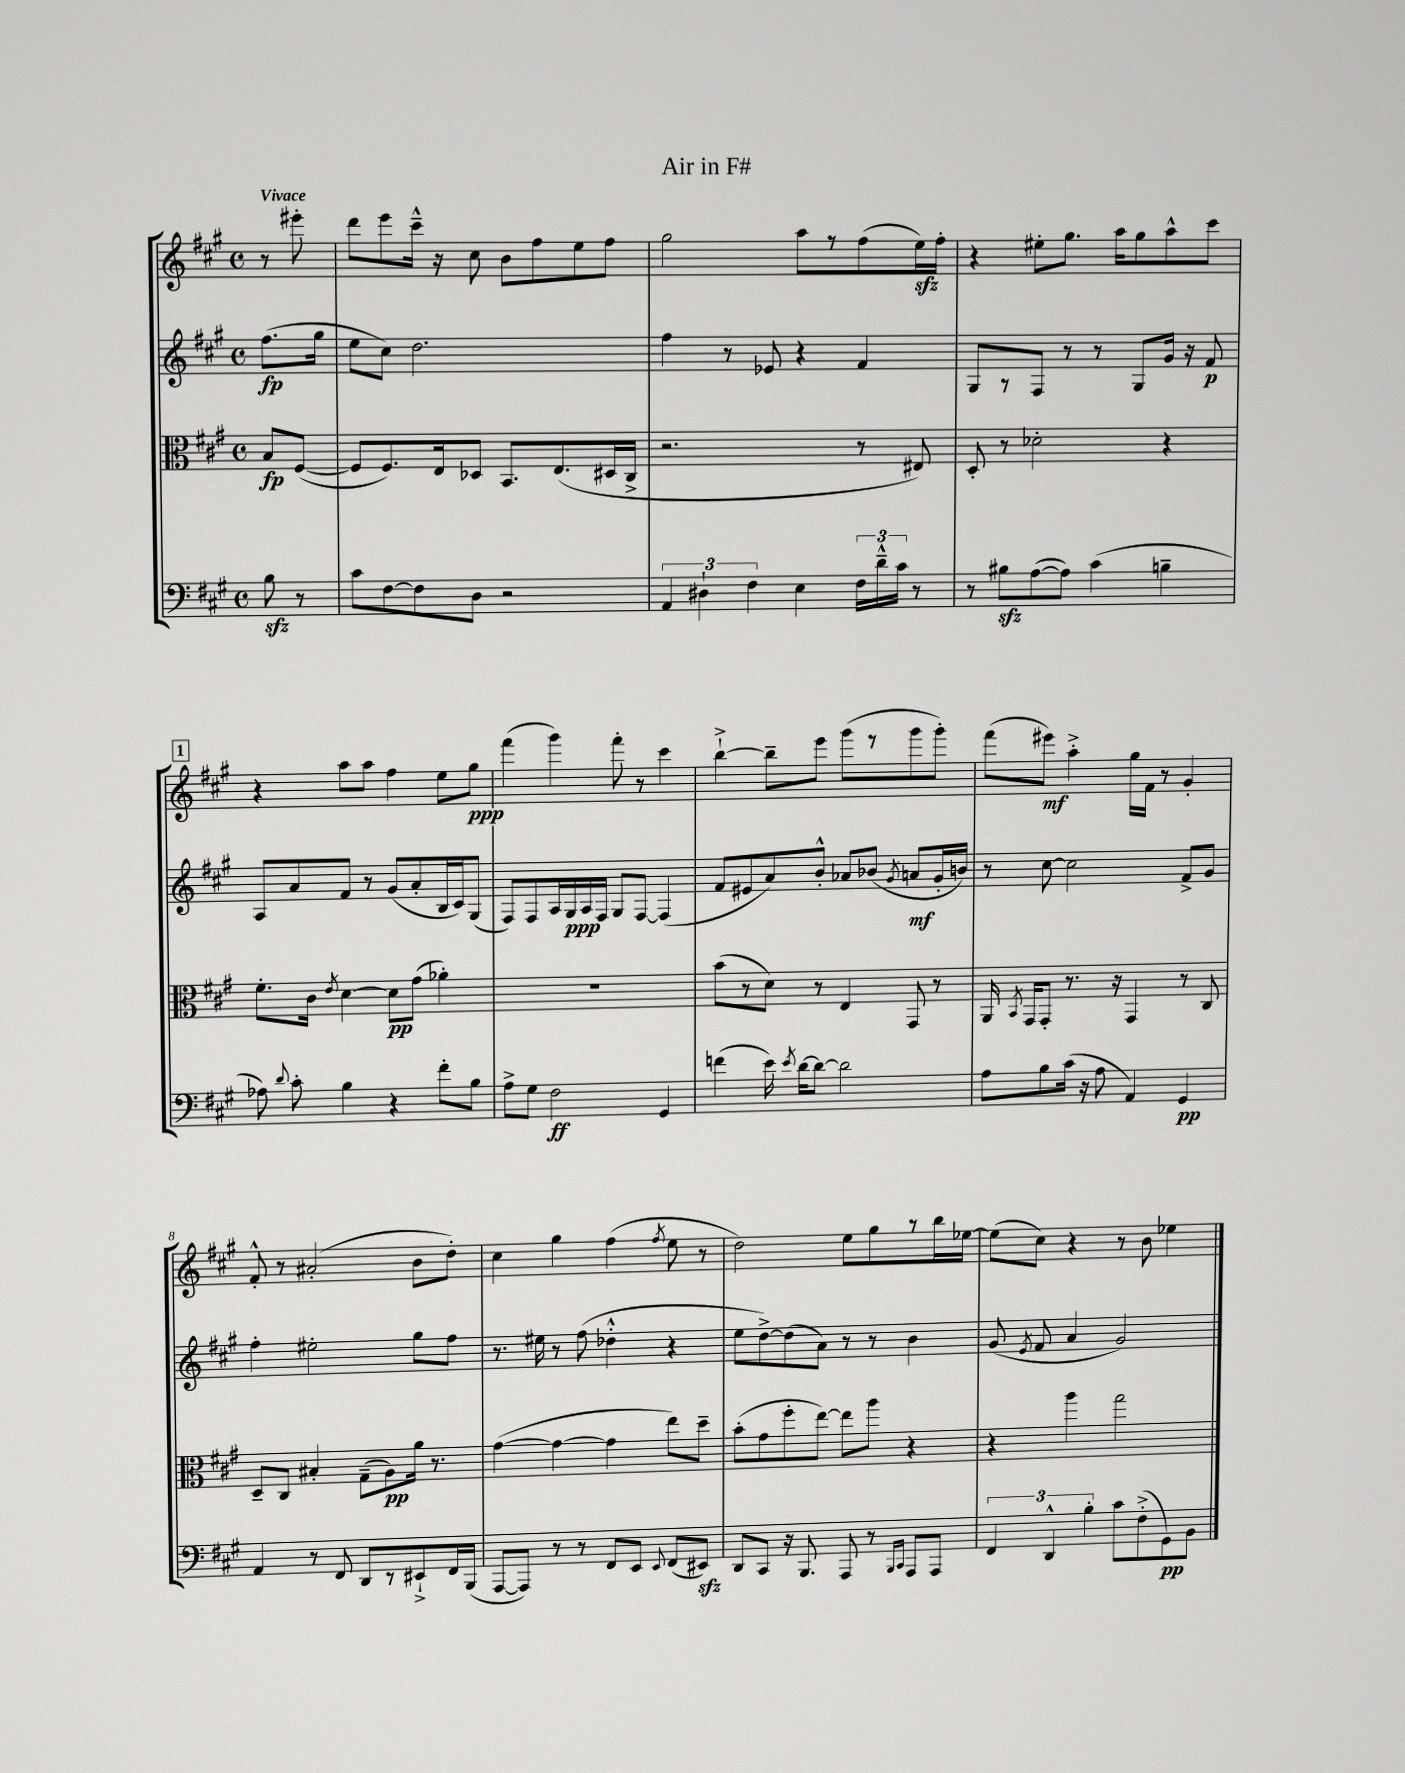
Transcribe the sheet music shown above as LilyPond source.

\header { title = "Air in F#" }
<<
\new StaffGroup <<
\new Staff = "s0" {
    \clef treble \key a \major \defaultTimeSignature \time 4/4 \partial 4 \tempo "Vivace"
    \autoBeamOff r8 eis'''8-. |
    d'''8[ e'''8 cis'''16]---^ r16 cis''8 b'8[ fis''8 e''8 fis''8] |
    gis''2 a''8[ r8 fis''8( e''16\sfz) fis''16]-. |
    r4 eis''8[-. gis''8.] a''16[ gis''8 a''8-^ cis'''8] |
    \mark \markup { \box "1" } r4 a''8[ a''8] fis''4 e''8[ gis''8]\ppp |
    fis'''4( gis'''4) fis'''8-. r8 cis'''4 |
    b''4~-!-> b''8[-- e'''8] gis'''8[( r8 gis'''8 gis'''8]-.) |
    fis'''8[( eis'''8]\mf) a''4-.-> gis''16[ fis'16] r8 gis'4-. |
    fis'8-.-^ r8 ais'2-.( b'8[ d''8]-.) |
    cis''4 gis''4 fis''4( \acciaccatura { fis''8 } e''8 r8 |
    d''2) e''8[ gis''8 r8 b''16 ees''16]~ |
    ees''8[( cis''8]) r4 r8 b'8 ees''4 \bar "|." |
}
\new Staff = "s1" {
    \clef treble \key a \major \defaultTimeSignature \time 4/4 \partial 4
    \autoBeamOff fis''8.[\fp( gis''16] |
    e''8[ cis''8]) d''2. |
    fis''4 r8 ees'8 r4 fis'4 |
    gis8[ r8 fis8] r8 r8 gis8[ gis'16] r16 fis'8\p |
    \mark \markup { \box "1" } a8[ a'8 fis'8] r8 gis'8[( a'8-. b16 cis'16) gis8]( |
    fis8[) fis8 a16 gis16\ppp a16 fis16] gis8[ fis8]~ fis4( |
    fis'8[ eis'8 a'8) b'8]-.-^ aes'8[ bes'8]( \acciaccatura { gis'8 } a'8[\mf gis'16-. b'16]) |
    r8 cis''8~ cis''2 fis'8[-> gis'8] |
    fis''4-. eis''2-. gis''8[ fis''8] |
    r8. eis''16 r8 fis''8( des''4-.-^ r4 |
    e''8[ d''8~->) d''8( a'8]) r8 r8 b'4 |
    gis'8( \acciaccatura { e'8 } fis'8 a'4 gis'2) \bar "|." |
}
\new Staff = "s2" {
    \clef alto \key a \major \defaultTimeSignature \time 4/4 \partial 4
    \autoBeamOff b8[\fp fis8]~( |
    fis8[ fis8.) e16 des8] b,8.[ e8.( dis16 cis16]-> |
    r2. r8 eis8) |
    d8-. r8 des'2-. r4 |
    \mark \markup { \box "1" } fis'8.[-. cis'16] \acciaccatura { e'8 } d'4~ d'8[\pp gis'8]( aes'4-.) |
    R1 |
    b'8[( r8 d'8]) r8 e4 gis,8 r8 |
    a,16 \acciaccatura { b,8 } gis,16[ gis,8]-. r8. r16 gis,4 r8 cis8 |
    d8[-- cis8] bis4-. gis8[--( a8\pp) a'16] r8. |
    gis'4~( gis'4~ gis'4 e''8[) d''8]-- |
    b'8[-.( gis'8 fis''8-. e''8]~) e''8[ a''8] r4 |
    r4 a''4 gis''2 \bar "|." |
}
\new Staff = "s3" {
    \clef bass \key a \major \defaultTimeSignature \time 4/4 \partial 4
    \autoBeamOff b8\sfz r8 |
    cis'8[ fis8~ fis8 d8] r2 |
    \tuplet 3/2 { a,4 dis4-! fis4 } e4 \tuplet 3/2 { fis16[ d'16---^ cis'16] } r8 |
    r8 bis8[\sfz a8~( a8]) cis'4( b4-- |
    \mark \markup { \box "1" } aes8) \appoggiatura { d'8 } cis'8-. b4 r4 fis'8[-. b8] |
    a8[-> gis8] fis2\ff gis,4 |
    f'4( e'16) \acciaccatura { e'8 } d'16[~ d'8]~ d'2 |
    a8[ b8 cis'16]( r16 a8 a,4) gis,4\pp |
    a,4 r8 fis,8 d,8[ r8 eis,8-!-> fis,16 b,,16]( |
    a,,8[~ a,,8]) r8 r8 fis,8[ e,8] \appoggiatura { e,8 } fis,8[( eis,8]\sfz) |
    d,8[ cis,8] r16 b,,8. a,,8 r8 \grace { b,,16[ cis,16] } a,,8[ a,,8] |
    \tuplet 3/2 { fis,4 d,4-^ b4-. } cis'8[ fis8-.->( gis,8\pp) b,8] \bar "|." |
}
>>
>>
